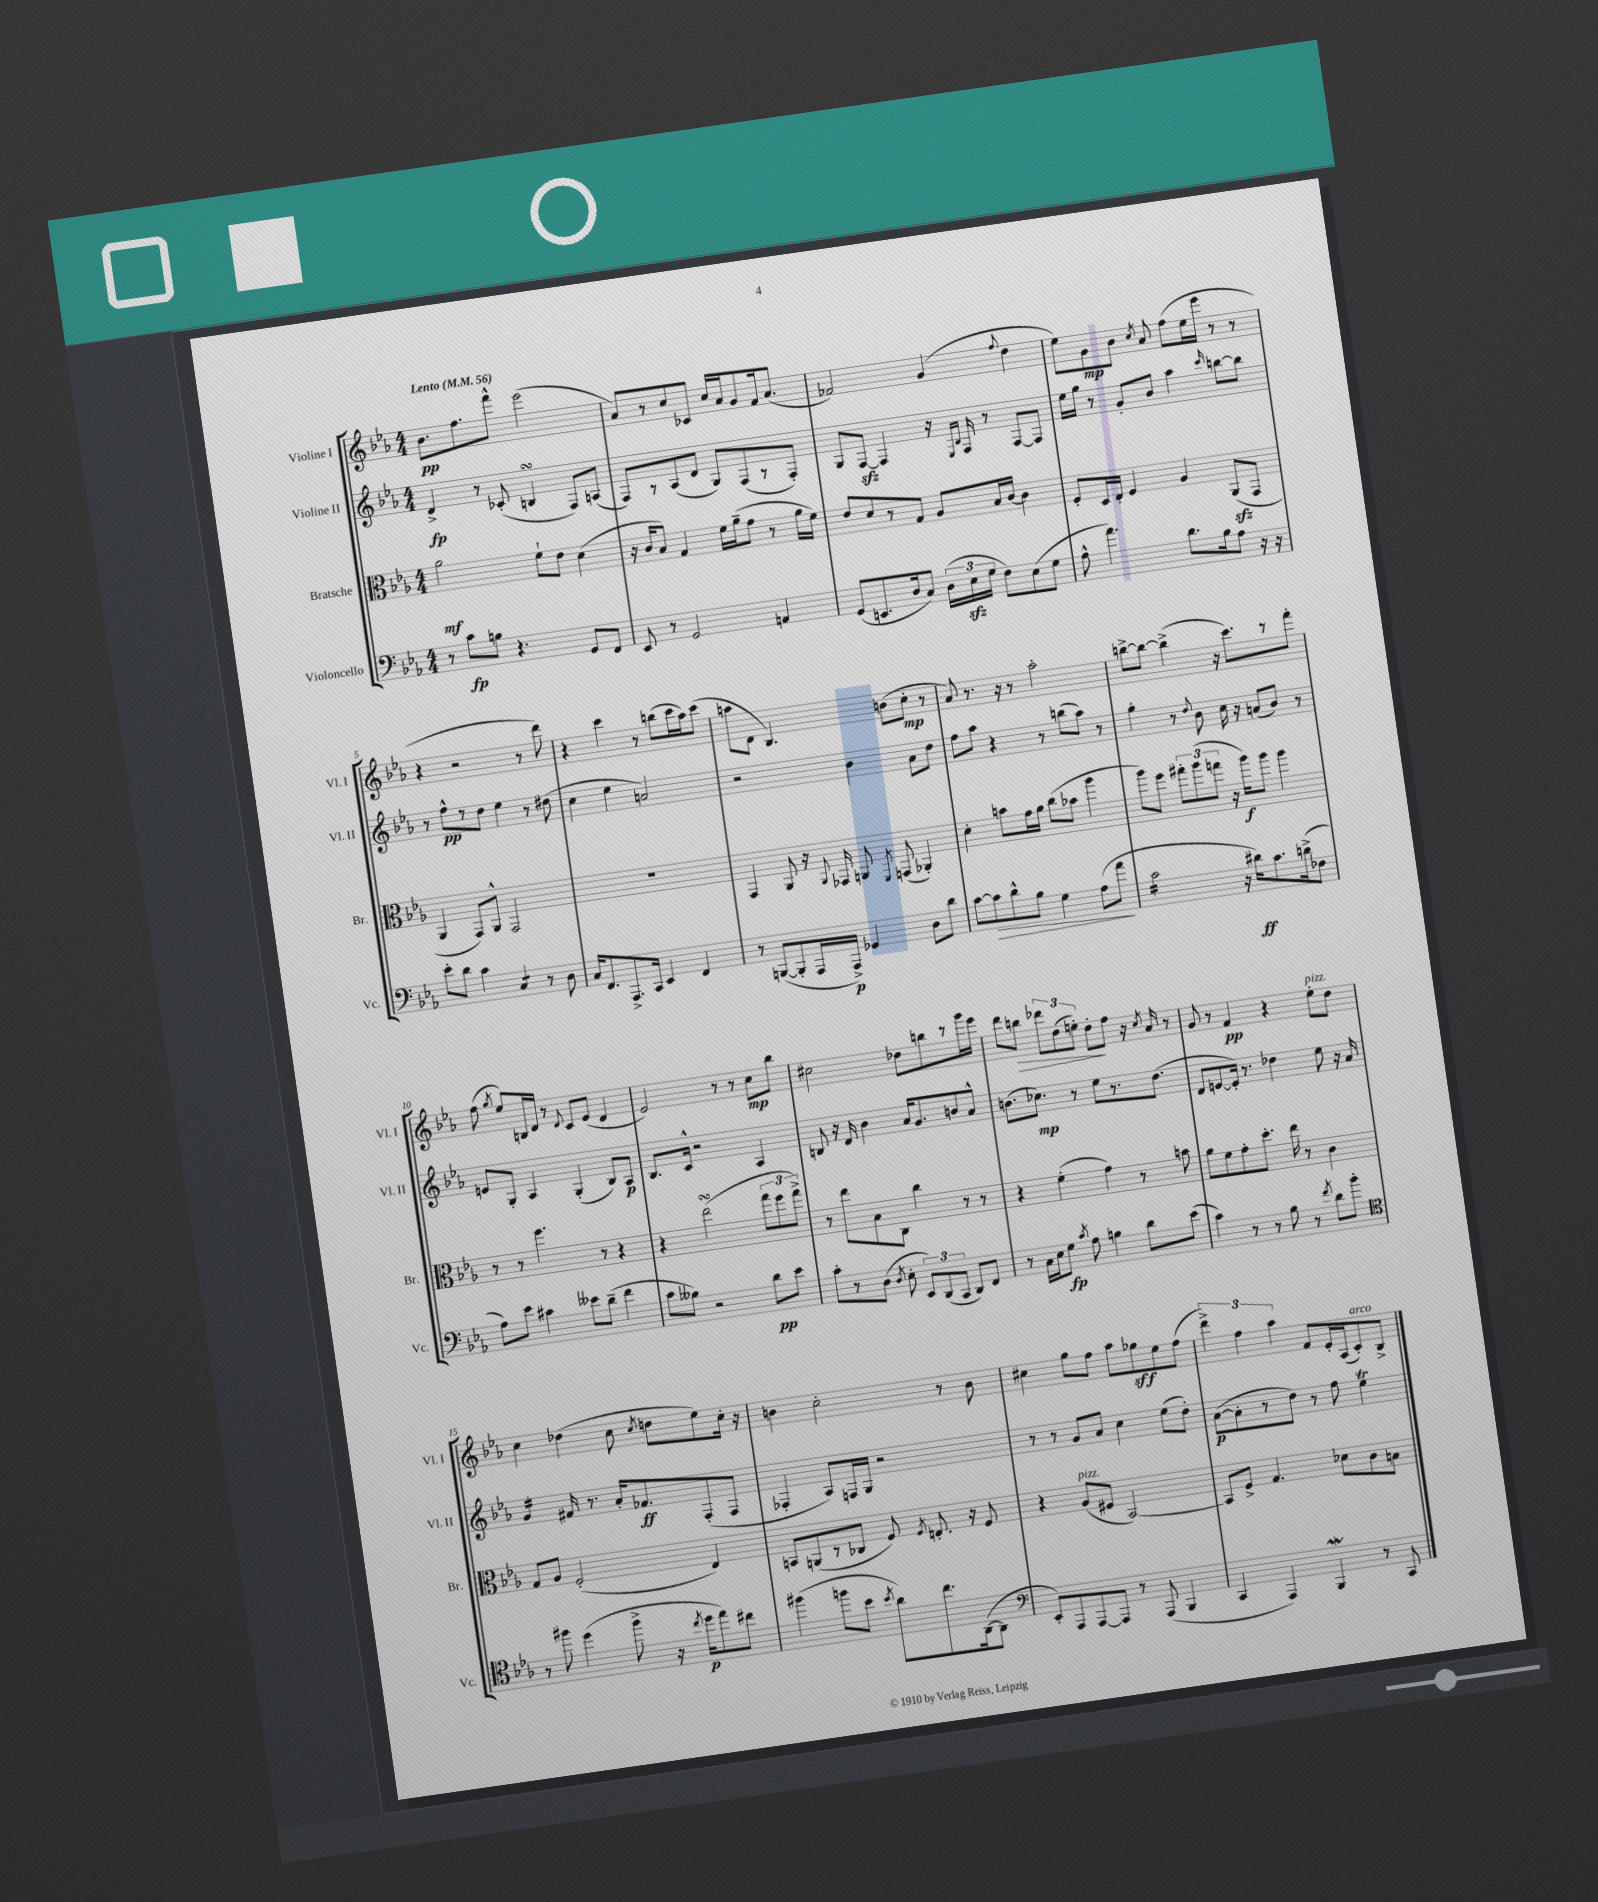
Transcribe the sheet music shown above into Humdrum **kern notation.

**kern	**dynam	**kern	**dynam	**kern	**dynam	**kern	**dynam
*part4	*part4	*part3	*part3	*part2	*part2	*part1	*part1
*staff4	*staff4	*staff3	*staff3	*staff2	*staff2	*staff1	*staff1
*I"Violoncello	*	*I"Bratsche	*	*I"Violine II	*	*I"Violine I	*
*I'Vc.	*	*I'Br.	*	*I'Vl. II	*	*I'Vl. I	*
*clefF4	*	*clefC3	*	*clefG2	*	*clefG2	*
*k[b-e-a-]	*	*k[b-e-a-]	*	*k[b-e-a-]	*	*k[b-e-a-]	*
*M4/4	*	*M4/4	*	*M4/4	*	*M4/4	*
*MM56	*	*MM56	*	*MM56	*	*MM56	*
=1	=1	=1	=1	=1	=1	=1	=1
!	!	!	!	!	!	!LO:TX:a:B:t=Lento	!
8r	.	2a-\	mf	4d^/	fp	8.b-\L	pp
8c\L	fp	.	.	.	.	.	.
.	.	.	.	.	.	8.ff\	.
8Bn\J	.	.	.	8r	.	.	.
4.r	.	.	.	(8c-X'/	.	8fff^^\J	.
.	.	8f`\L	.	4BnsSsS/	.	(2eee-\	.
.	.	8e-\J	.	.	.	.	.
8GG/L	.	(4d\	.	8F/L)	.	.	.
8FF/J	.	.	.	(8An/J	.	.	.
=2	=2	=2	=2	=2	=2	=2	=2
8EE-/	.	16r	.	8F/L)	.	8a-/L)	.
.	.	16c/KL	.	.	.	.	.
8r	.	8B-/J)	.	8r	.	8r	.
2GG/	.	4G/	.	(8A-/	.	8cc/	.
.	.	.	.	8d/J	.	8c-X/J	.
.	.	16f\LL	.	8G/L)	.	16cc/LL	.
.	.	(16a-~\J	.	.	.	16a-/J	.
.	.	8g\J	.	(8F/	.	8g/	.
4AAn/	.	8r	.	8r	.	16f/k	.
.	.	.	.	.	.	(8.a-/J	.
.	.	16a-\LL	.	8F'/J)	.	.	.
.	.	16f\JJ)	.	.	.	.	.
=3	=3	=3	=3	=3	=3	=3	=3
(8GG/L	.	8e-/L	.	8G/L	.	2f-X/)	.
8.EEn/	.	8d/	.	[8Fzz/J	.	.	.
.	.	8r	.	4F/]	.	.	.
16D/k	.	.	.	.	.	.	.
8C/J)	.	8G/J	.	.	.	.	.
(24D\LL	.	8A-/L	.	16r	.	(4g/	.
24E-zz\	.	.	.	.	.	.	.
.	.	.	.	16qqE-/LL	.	.	.
.	.	.	.	16qqB-/JJ	.	.	.
.	.	.	.	16F/	.	.	.
24G\JJ	.	.	.	.	.	.	.
8F\L)	.	16B-/L	.	8r	.	.	.
.	.	[16c/JJ	.	.	.	.	.
.	.	.	.	.	.	8qqff/	.
(8E-\	.	4c\]	.	[8F/L	.	4dd\	.
8G\J	.	.	.	8F/J]	.	.	.
=4	=4	=4	=4	=4	=4	=4	=4
8A-^^\	.	8F'/L	.	16ee-\LL	.	8ee-\L)	.
.	.	.	.	16gg\JJ	.	.	.
4.a-\)	.	16D/L	.	8r	.	8g\	mp
.	.	16E-'/JJ	.	.	.	.	.
.	.	4F/	.	8g'/L	.	8b-\J	.
.	.	.	.	.	.	8qcc/	.
.	.	.	.	8b-/J	.	8a-/	.
8.d\L	.	4A-/	.	4aa-\	.	(8ff\L	.
.	.	.	.	.	.	16ee-\L	.
16B-\k	.	.	.	.	.	16eee-\JJ	.
.	.	.	.	16qqccc/	.	.	.
8A-\J	.	(8AA-zz/L	.	[8bbn\L	.	8r	.
16r	.	8GG/J	.	8bb\J]	.	8r	.
16r	.	.	.	.	.	.	.
!!LO:LB:g=z
=5	=5	=5	=5	=5	=5	=5	=5
8e-'\L	.	4AA-/	.	8r	.	4r	.
8d\J	.	.	.	8ff^^\L	pp	.	.
4c\	.	8GG/L)	.	8r	.	2r	.
.	.	8AA-^^/J	.	8dd\J	.	.	.
*tremolo	*	*	*	*	*	*	*
8C/L	.	2GG/	.	4ee-\	.	.	.
8C/J	.	.	.	.	.	.	.
*Xtremolo	*	*	*	*	*	*	*
8r	.	.	.	8r	.	8r	.
8D\	.	.	.	(8dd#X\	.	8ddd\)	.
=6	=6	=6	=6	=6	=6	=6	=6
16C/KL	.	1r	.	4cc\	.	4r	.
8.FF/	.	.	.	.	.	.	.
8.AAA-^/	.	.	.	4ee-\	.	4ccc\	.
16CC/Jk	.	.	.	.	.	.	.
4EE-/	.	.	.	2an/)	.	8r	.
.	.	.	.	.	.	(8bbn\L	.
4FF/	.	.	.	.	.	16ccc\L	.
.	.	.	.	.	.	16aa-\J)	.
.	.	.	.	.	.	(8ccc\J	.
=7	=7	=7	=7	=7	=7	=7	=7
8r	.	4GG/	.	2r	.	8aan\L	.
([8BBBn/L	.	.	.	.	.	8d\J	.
8BBB'/]	.	8AA-/	.	.	.	4.B-/)	.
16AAA-/L	.	16r	.	.	.	.	.
.	.	8qqAA-/	.	.	.	.	.
16AAA-^/JJ)	p	16GG-X/	.	.	.	.	.
4GG-X/	.	8AAn/	.	4b-\	.	.	.
.	.	8qFF/	.	.	.	.	.
.	.	(8GGn/	.	.	.	(8bn\L	.
8D\L	.	4AA-X'/)	.	8a-\L	.	8cc'\J	mp
8d\J	.	.	.	8dd\J	.	8r	.
=8	=8	=8	=8	=8	=8	=8	=8
[8c\L	.	4d'\	.	8ff\L	.	8a-/)	.
!	!LO:HP:b	!	!	!	!	!	!
8c\]	>	.	.	8aa-\J	.	8.r	.
8d^^\	.	8bn\L	.	4r	.	.	.
.	.	.	.	.	.	16r	.
8B-\J	.	16g\L	.	.	.	8r	.
.	.	16a-\JJ	.	.	.	.	.
4G\	.	(8cc\L	.	8r	.	2aa-'\	.
.	.	8b-X\J	.	(8bbn\L	.	.	.
(8A-\L	.	4aa-\	.	8aa-\J)	.	.	.
8a-\J	.	.	.	8r	.	.	.
.	]	.	.	.	.	.	.
=9	=9	=9	=9	=9	=9	=9	=9
*tremolo	*	*	*	*	*	*	*
16c\LL	.	8aa-\L)	.	4gg'\	.	[8bbn^\L	.
16c\	.	.	.	.	.	.	.
16c\	.	8ff\J	.	.	.	8bb\J_	.
16c\	.	.	.	.	.	.	.
16c\	.	12gg#X'\L	.	8r	.	(4bb^\]	.
16c\	.	.	.	.	.	.	.
.	.	(12aa-\	.	.	.	.	.
.	.	.	.	8qqdd/	.	.	.
16c\	.	.	.	8b-\	.	.	.
.	.	12ggn\J	.	.	.	.	.
16c\JJ	.	.	.	.	.	.	.
*Xtremolo	*	*	*	*	*	*	*
16r	.	16r	.	16cc\	.	16r	.
16d#X\KL)	ff	16aa-\KL)	f	16r	.	8.ccc\L)	.
8.c\	.	8aa-\J	.	(8an/L	.	.	.
.	.	4aa-\	.	8b-/J)	.	8r	.
(16dn^\k	.	.	.	.	.	.	.
8F-X\J	.	.	.	8r	.	8fff'\J	.
!!LO:LB:g=z
=10	=10	=10	=10	=10	=10	=10	=10
8A-\L)	.	8r	.	8en/L	.	(8ff\	.
.	.	.	.	.	.	8qgg/	.
8e-\J	.	8r	.	8G'/J	.	8ee-/L)	.
4c#X\	.	4.ff\	.	4A-/	.	16Bn/L	.
.	.	.	.	.	.	16d/JJ	.
.	.	.	.	.	.	8r	.
.	.	.	.	.	.	8qqd/	.
8e--X\L	.	.	.	(4G'/	.	8c/L	.
(8d~\J	.	8r	.	.	.	(8e-/J	.
4f\	.	4r	.	8B-/L)	.	4d/	.
.	.	.	.	8A-/J	p	.	.
=11	=11	=11	=11	=11	=11	=11	=11
8c\L	.	4r	.	8.B-/L	.	2e-/)	.
8B--X\J)	.	.	.	.	.	.	.
.	.	.	.	16c^^/Jk	.	.	.
2r	.	(2ee-sSSs\	.	2r	.	.	.
.	.	.	.	.	.	8r	.
.	.	.	.	.	.	8r	.
8d\L	pp	12gg\L	.	4A-/	.	8cc\L	mp
.	.	12ff\	.	.	.	.	.
8e-\J	.	.	.	.	.	8bb-\J	.
.	.	12gg^\J)	.	.	.	.	.
=12	=12	=12	=12	=12	=12	=12	=12
8c'\L	.	8r	.	8Bn/	.	2cc#X\	.
8r	.	8ee-\L	.	16r	.	.	.
.	.	.	.	16d/	.	.	.
(8D\J	.	8B-\	.	4b-\	.	.	.
8qD/	.	.	.	.	.	.	.
8E-'\	.	8C\J	.	.	.	.	.
12EE-/L)	.	4cc\	.	16a-/KL	.	8dd-X\L	.
.	.	.	.	8.g/	.	.	.
(12DD/	.	.	.	.	.	.	.
.	.	.	.	.	.	8bbn\	.
12CC/J	.	.	.	.	.	.	.
8DD/L)	.	8r	.	8bn/	.	8r	.
8FF/J	.	8r	.	8a-^^/J	.	16ggg\L	.
.	.	.	.	.	.	16eee-\JJ	.
=13	=13	=13	=13	=13	=13	=13	=13
8r	.	4r	.	(8.bn\L	.	8ddd\L	.
!	!	!	!	!	!	!	!LO:HP:b
16C\LL	.	.	.	.	.	8bbn\J	>
16E-\J	.	.	.	8.cc-X\J)	mp	.	.
8G\J	fp	(4f'\	.	.	.	12ddd-X\L	.
.	.	.	.	.	.	(12dd\	.
8qc/	.	.	.	.	.	.	.
8A-\	.	.	.	8r	.	.	.
.	.	.	.	.	.	12een'\J)	.
4Bn\	.	4g\)	.	8ee-\L	.	8dd'\L	.
.	.	.	.	8.r	.	8ff\J	]
8d\L	.	8r	.	.	.	16r	.
.	.	.	.	.	.	8qcc/	.
.	.	.	.	(8.dd\J	.	16a-/	.
(8e-\J	.	8bn\	.	.	.	8r	.
=14	=14	=14	=14	=14	=14	=14	=14
4c\)	.	8a-\L	.	8d/L	.	8g/	.
.	.	8f\	.	[8en/	.	8r	.
8r	.	8g'\	.	16e'/Jk])	.	4f/	pp
.	.	.	.	8.r	.	.	.
8r	.	8.dd'\J	.	.	.	.	.
8B-\	.	.	.	4dd-X\	.	4r	.
.	.	16ee-\	.	.	.	.	.
8r	.	8r	.	.	.	.	.
8qf/	.	.	.	.	.	.	.
!	!	!	!	!	!	!LO:TX:a:i:t=pizz.	!
8d\L	.	4c\	.	8ee-\	.	8ee-'\L	.
8b-'\J	.	.	.	16r	.	8dd\J	.
.	.	.	.	16a-/	.	.	.
!!LO:LB:g=z
=15	=15	=15	=15	=15	=15	=15	=15
*clefC4	*	*	*	*	*	*	*
*	*	*	*	*tremolo	*	*	*
8r	.	8G/L	.	16g/LL	.	4cc\	.
.	.	.	.	16g/	.	.	.
8ff#X\	.	8A-/J	.	16g/	.	.	.
.	.	.	.	16g/JJ	.	.	.
*	*	*	*	*Xtremolo	*	*	*
(4dd\	.	(2F'/	.	16f#X/	.	(4dd-X\	.
.	.	.	.	8.r	.	.	.
8ff#^\	.	.	.	16a-'/KL	.	8cc\	.
.	.	.	.	8.f-X/	ff	.	.
.	.	.	.	.	.	8qcc/	.
16r	.	.	.	.	.	8ddn\L	.
8qcc/	.	.	.	.	.	.	.
16dd\KL	p	.	.	.	.	.	.
8ee-\)	.	4E-/)	.	(8F'/	.	8ee-\)	.
8cc#X\J	.	.	.	8F/J	.	16cc'\Jk	.
.	.	.	.	.	.	16r	.
=16	=16	=16	=16	=16	=16	=16	=16
(4ff#X\	.	8BBn/L	.	4F-X'/	.	4bn\	.
.	.	(8AAn/	.	.	.	.	.
8ffn\L	.	8r	.	8A-/L)	.	2cc'\	.
8b-\J	.	8C-X/J	.	16Fn/L	.	.	.
.	.	.	.	16G/JJ	.	.	.
8qb-/	.	.	.	.	.	.	.
8a-\L)	.	8F/)	.	2r	.	.	.
.	.	8qF/	.	.	.	.	.
8.cc\	.	8.En'/	.	.	.	.	.
.	.	.	.	.	.	8r	.
([16AA-\k	.	16r	.	.	.	.	.
8AA-\J]	.	8F/	.	.	.	8b\	.
=17	=17	=17	=17	=17	=17	=17	=17
*clefF4	*	*	*	*	*	*	*
8EE-'/L)	.	4r	.	8r	.	4cc#X\	.
8AAA-/	.	.	.	8r	.	.	.
!	!	!LO:TX:a:i:t=pizz.	!	!	!	!	!
[8AAA-/	.	(8A-/L	.	8g/L	.	8gg\L	.
8AAA-/J]	.	8F#X/J	.	8a-/J	.	8ff\J	.
8r	.	[2BB-/)	.	4cc\	.	8aa-\L	.
(8AAA-/	.	.	.	.	.	8gg-X\	sff
4BBB-/	.	.	.	(8ee-\L	.	8ee-\	.
.	.	.	.	8dd'\J)	.	(8ff\J	.
=18	=18	=18	=18	=18	=18	=18	=18
4CC/	.	8BB-/L]	.	([8a-\L	p	6ddd^\)	.
.	.	8F^/J	.	8a-'\]	.	.	.
.	.	.	.	.	.	6ff\	.
4AAA-/)	.	4.G/	.	8r	.	.	.
.	.	.	.	.	.	6aa-\	.
.	.	.	.	8dd\J)	.	.	.
4BBB-W/	.	.	.	8r	.	8f/L	.
.	.	8d-X\L	.	8ff\	.	16e-'/L	.
.	.	.	.	.	.	(16A-/J	.
!	!	!	!	!	!	!LO:TX:a:i:t=arco	!
8r	.	8c\	.	4ee-T\	.	8c'/)	.
8CC/	.	8Bn\J	.	.	.	8B-^/J	.
==	==	==	==	==	==	==	==
*-	*-	*-	*-	*-	*-	*-	*-
